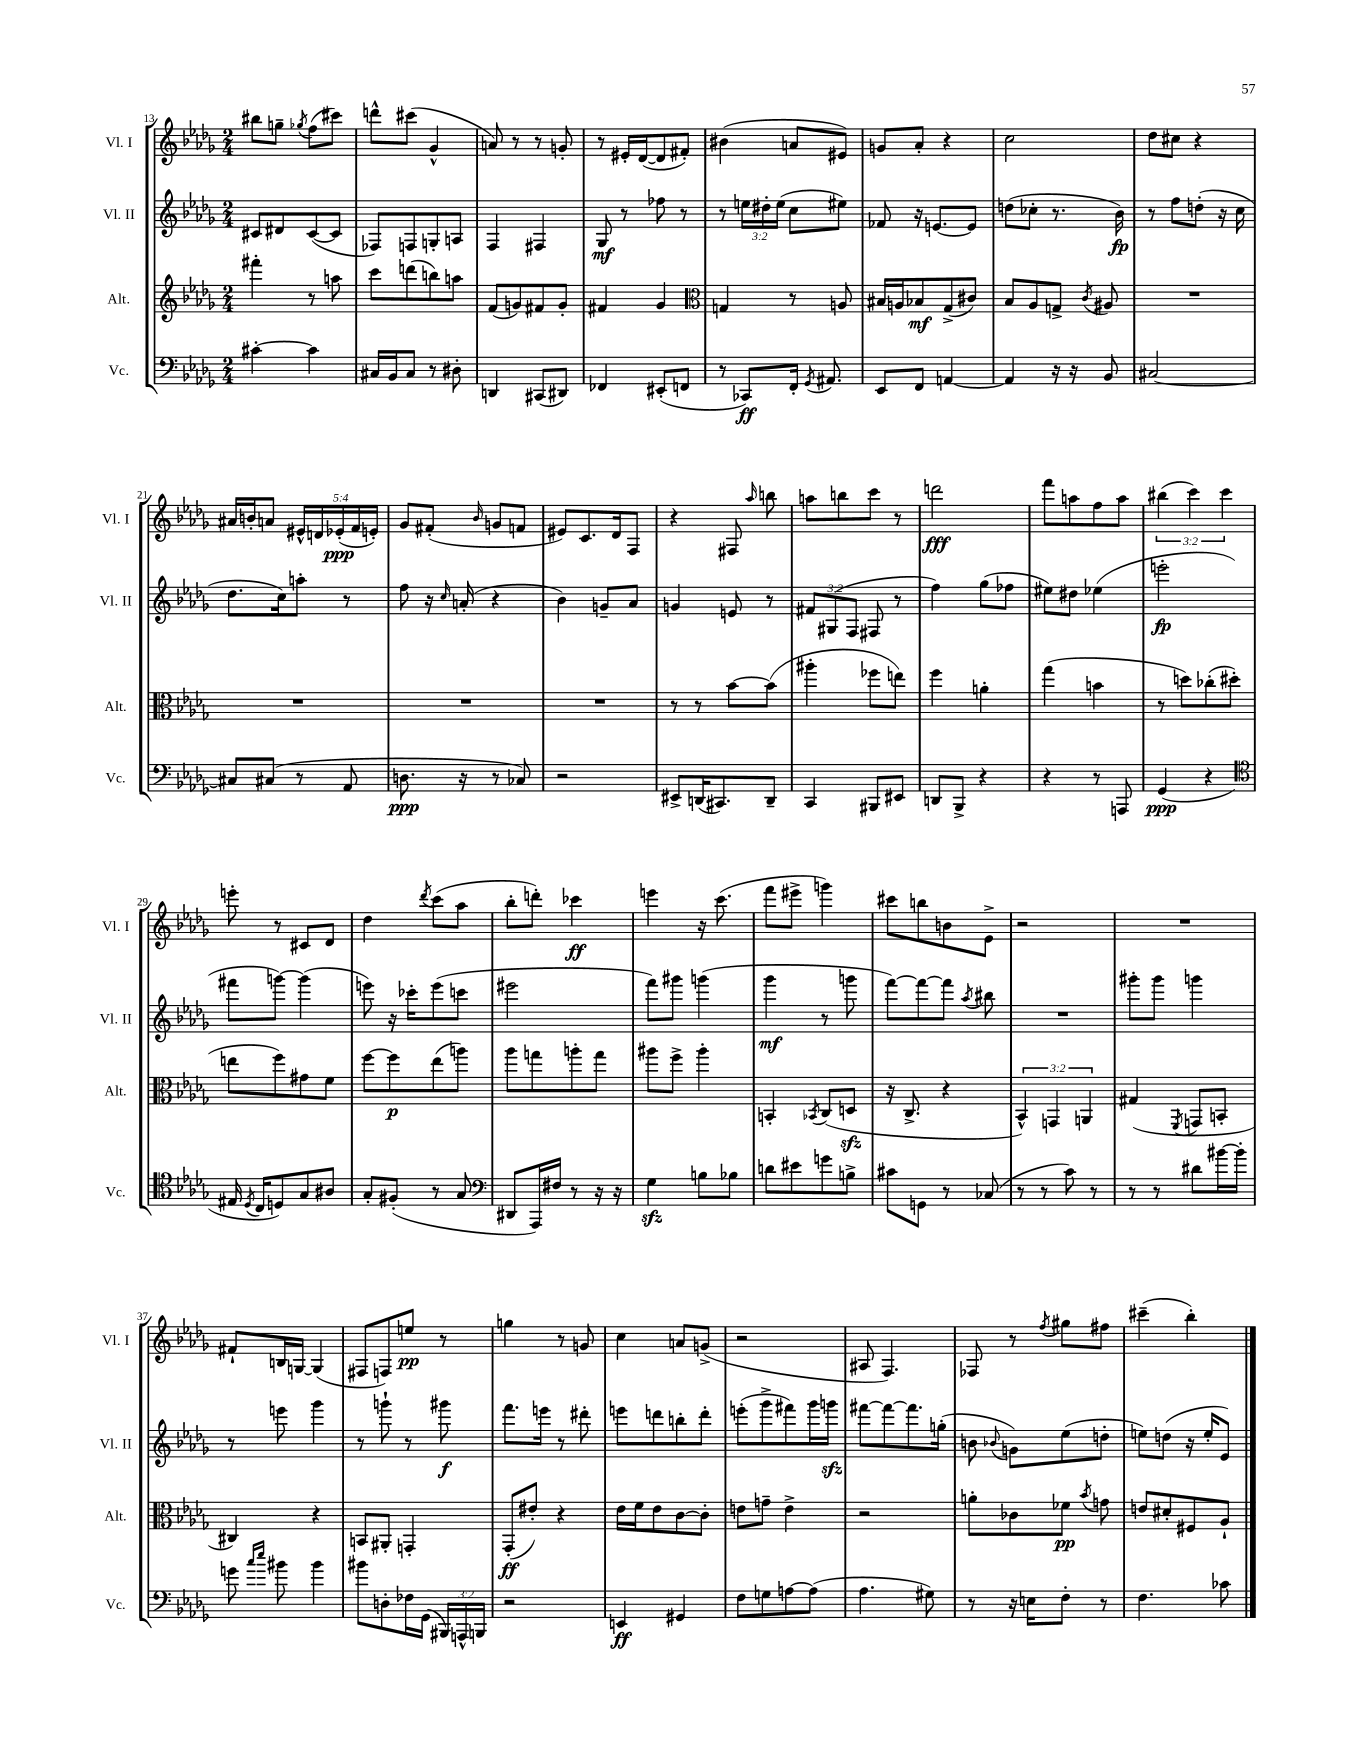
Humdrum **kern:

**kern	**dynam	**kern	**dynam	**kern	**dynam	**kern	**dynam
*part4	*part4	*part3	*part3	*part2	*part2	*part1	*part1
*staff4	*staff4	*staff3	*staff3	*staff2	*staff2	*staff1	*staff1
*I"Vc.	*	*I"Alt.	*	*I"Vl. II	*	*I"Vl. I	*
*I'Vc.	*	*I'Alt.	*	*I'Vl. II	*	*I'Vl. I	*
*clefF4	*	*clefG2	*	*clefG2	*	*clefG2	*
*k[b-e-a-d-g-]	*	*k[b-e-a-d-g-]	*	*k[b-e-a-d-g-]	*	*k[b-e-a-d-g-]	*
*M2/4	*	*M2/4	*	*M2/4	*	*M2/4	*
=13	=13	=13	=13	=13	=13	=13	=13
[4c#X'\	.	4fff#X'\	.	8c#X/L	.	8bb#X\L	.
.	.	.	.	8d#X/	.	8ggn~\J	.
.	.	.	.	.	.	8qgg-X/	.
4c#\]	.	8r	.	([8c#/	.	(8ff\L	.
.	.	8aan\	.	8c#/J]	.	8ccc#X\J)	.
=14	=14	=14	=14	=14	=14	=14	=14
16C#X/LL	.	8ccc\L	.	8F-X/L)	.	8dddn^^\L	.
16BB-/J	.	.	.	.	.	.	.
8C#/J	.	(8dddn\	.	8Fn/	.	(8ccc#X\J	.
8r	.	8bbn\)	.	8Gn'/	.	4g-^^/	.
8D#X'\	.	8aan\J	.	8An/J	.	.	.
=15	=15	=15	=15	=15	=15	=15	=15
4DDn/	.	(8f/L	.	4F/	.	8an/)	.
.	.	8gn/)	.	.	.	8r	.
(8CC#X/L	.	8f#X/	.	4F#X/	.	8r	.
8DD#X/J)	.	8g'/J	.	.	.	8gn'/	.
=16	=16	=16	=16	=16	=16	=16	=16
4FF-X/	.	4f#X/	.	8G-/	mf	8r	.
.	.	.	.	8r	.	16e#X'/LL	.
.	.	.	.	.	.	([16d-/J	.
(8EE#X'/L	.	4g-/	.	8ff-X\	.	8d-/]	.
8FFn/J	.	.	.	8r	.	8f#X'/J)	.
=17	=17	=17	=17	=17	=17	=17	=17
*	*	*clefC3	*	*	*	*	*
8r	.	4Gn/	.	8r	.	(4b#X\	.
8CC-X/L)	ff	.	.	24een\LL	.	.	.
.	.	.	.	24dd#X'\	.	.	.
.	.	.	.	(24ee\JJ	.	.	.
16FF'/Jk	.	8r	.	8cc\L	.	8an/L	.
8qGG-/	.	.	.	.	.	.	.
8.AA#X/	.	.	.	.	.	.	.
.	.	8An/	.	8ee#X\J)	.	8e#X/J)	.
=18	=18	=18	=18	=18	=18	=18	=18
8EE-/L	.	16B#X/LL	.	8f-X/	.	8gn/L	.
.	.	16An/J	.	.	.	.	.
8FF/J	.	8B-X/	mf	16r	.	8a-'/J	.
.	.	.	.	[8.en/L	.	.	.
[4AAn/	.	(8G-^/	.	.	.	4r	.
.	.	8c#X/J)	.	8e/J]	.	.	.
=19	=19	=19	=19	=19	=19	=19	=19
4AA/]	.	8B-/L	.	(8ddn\L	.	2cc\	.
.	.	8A-/	.	8cc-X'\J	.	.	.
16r	.	8Gn^/J	.	8.r	.	.	.
16r	.	.	.	.	.	.	.
.	.	8qc/	.	.	.	.	.
8BB-/	.	8A#X/	.	.	.	.	.
.	.	.	.	16b-\)	fp	.	.
=20	=20	=20	=20	=20	=20	=20	=20
[2C#X/	.	2r	.	8r	.	8dd-\L	.
.	.	.	.	8ff\L	.	8cc#X\J	.
.	.	.	.	(8ddn'\J	.	4r	.
.	.	.	.	16r	.	.	.
.	.	.	.	16cc\	.	.	.
!!LO:LB:g=z
=21	=21	=21	=21	=21	=21	=21	=21
8C#X/L]	.	2r	.	8.dd-\L	.	16a#X/LL	.
.	.	.	.	.	.	16bn'/J	.
(8C#X/J	.	.	.	.	.	8an/J	.
.	.	.	.	16cc\k)	.	.	.
8r	.	.	.	8aan'\J	.	20e#X^^/LL	.
.	.	.	.	.	.	20dn/	.
.	.	.	.	.	.	(20e-X'/	ppp
8AA-/	.	.	.	8r	.	.	.
.	.	.	.	.	.	20f/	.
.	.	.	.	.	.	20en'/JJ)	.
=22	=22	=22	=22	=22	=22	=22	=22
8.Dn\	ppp	2r	.	8ff\	.	8g-/L	.
.	.	.	.	16r	.	(8f#X'/J	.
.	.	.	.	16qqcc/	.	.	.
16r	.	.	.	(16an'/	.	.	.
.	.	.	.	.	.	16qqb-/	.
8r	.	.	.	4r	.	8gn/L	.
8C-X/)	.	.	.	.	.	8fn/J	.
=23	=23	=23	=23	=23	=23	=23	=23
2r	.	2r	.	4b-\)	.	8e#X/L)	.
.	.	.	.	.	.	8.c/	.
.	.	.	.	8gn~/L	.	.	.
.	.	.	.	.	.	16d-/k	.
.	.	.	.	8a-/J	.	8F/J	.
=24	=24	=24	=24	=24	=24	=24	=24
8EE#X^/L	.	8r	.	4gn/	.	4r	.
(16DDn/K	.	8r	.	.	.	.	.
8.CC#X/)	.	.	.	.	.	.	.
.	.	[8b-\L	.	8en/	.	8F#X/	.
.	.	.	.	.	.	16qqaa-/	.
8DD~/J	.	(8b-\J]	.	8r	.	8bbn\	.
=25	=25	=25	=25	=25	=25	=25	=25
4CC/	.	4aa#X'\	.	12f#X/L	.	8aan\L	.
.	.	.	.	(12G#X/	.	.	.
.	.	.	.	.	.	8bbn\	.
.	.	.	.	12F/J	.	.	.
8BBB#X/L	.	8ff-X\L	.	8F#X/	.	8ccc\J	.
8EE#X/J	.	8een\J)	.	8r	.	8r	.
=26	=26	=26	=26	=26	=26	=26	=26
8DDn/L	.	4ff\	.	4ff\)	.	2dddn\	fff
8BBB-^/J	.	.	.	.	.	.	.
4r	.	4an'\	.	(8gg-\L	.	.	.
.	.	.	.	8ff-X\J	.	.	.
=27	=27	=27	=27	=27	=27	=27	=27
4r	.	(4gg-\	.	8ee#X\L)	.	8fff\L	.
.	.	.	.	8dd#X\J	.	8aan\	.
8r	.	4bn\	.	(4ee-X\	.	8ff\	.
8AAAn/	.	.	.	.	.	8aa\J	.
=28	=28	=28	=28	=28	=28	=28	=28
(4GG-/	ppp	8r	.	2eeen'\	fp	(6bb#X\	.
.	.	8ddn\L)	.	.	.	.	.
.	.	.	.	.	.	6ccc\)	.
4r	.	(8cc-X'\	.	.	.	.	.
.	.	.	.	.	.	6ccc\	.
.	.	8dd#X'\J	.	.	.	.	.
!!LO:LB:g=z
=29	=29	=29	=29	=29	=29	=29	=29
*clefC4	*	*	*	*	*	*	*
16E#X/	.	8een\L	.	8fff#X\L	.	8eeen'\	.
8qD-/	.	.	.	.	.	.	.
16C/KL	.	.	.	.	.	.	.
8Dn/)	.	8ff\)	.	[8gggn\J)	.	8r	.
8G-/	.	8g#X\	.	(4ggg\]	.	8c#X/L	.
8A#X/J	.	8f\J	.	.	.	8d-/J	.
=30	=30	=30	=30	=30	=30	=30	=30
8G-'/L	.	[8ff\L	.	8eeen\)	.	4dd-\	.
(8F#X'/J	.	8ff\]	p	16r	.	.	.
.	.	.	.	16ccc-X'\KL	.	.	.
.	.	.	.	.	.	8qddd-/	.
8r	.	(8ee-\	.	(8eee\	.	(8ccc\L	.
8G-/	.	8aan\J)	.	8cccn\J	.	8aa-\J	.
=31	=31	=31	=31	=31	=31	=31	=31
*clefF4	*	*	*	*	*	*	*
8DD#X/L	.	8aa-\L	.	2eee#X\	.	8bb-'\L	.
16AAA-/L)	.	8ggn\	.	.	.	8dddn'\J)	.
16F#X/JJ	.	.	.	.	.	.	.
8r	.	8aan'\	.	.	.	4ccc-X\	ff
16r	.	8gg\J	.	.	.	.	.
16r	.	.	.	.	.	.	.
=32	=32	=32	=32	=32	=32	=32	=32
4G-zz\	.	8aa#X\L	.	8fff\L)	.	4eeen\	.
.	.	8ff^\J	.	8ggg#X\J	.	.	.
8Bn\L	.	4aa#'\	.	(4gggn\	.	16r	.
.	.	.	.	.	.	(8.ccc\	.
8B-X\J	.	.	.	.	.	.	.
=33	=33	=33	=33	=33	=33	=33	=33
8dn\L	.	4BBn'/	.	4ggg-\	mf	8fff\L	.
8e#X\	.	.	.	.	.	8eee#X^\J	.
.	.	8qBB-X/	.	.	.	.	.
8gn\	.	(8C/L	.	8r	.	4gggn\)	.
8Bn^\J	.	8Dnzz/J	.	8gggn\	.	.	.
=34	=34	=34	=34	=34	=34	=34	=34
8c#X\L	.	16r	.	[8fff\L)	.	8ccc#X\L	.
.	.	8.C^/	.	.	.	.	.
8GGn\J	.	.	.	8fff\_	.	8bbn\	.
8r	.	4r	.	8fff\J]	.	8bn\	.
.	.	.	.	8qaa-/	.	.	.
(8C-X/	.	.	.	8bb#X\	.	8e-^\J	.
=35	=35	=35	=35	=35	=35	=35	=35
8r	.	6BB-^^/)	.	2r	.	2r	.
8r	.	.	.	.	.	.	.
.	.	6GGn/	.	.	.	.	.
8c\)	.	.	.	.	.	.	.
.	.	6AAn/	.	.	.	.	.
8r	.	.	.	.	.	.	.
=36	=36	=36	=36	=36	=36	=36	=36
8r	.	(4G#X/	.	8ggg#X'\L	.	2r	.
8r	.	.	.	8ggg#\J	.	.	.
.	.	8qFF/	.	.	.	.	.
8d#X\L	.	8GGn/L	.	4gggn\	.	.	.
[16b#X\L	.	8BBn'/J	.	.	.	.	.
16b#'\JJ]	.	.	.	.	.	.	.
!!LO:LB:g=z
=37	=37	=37	=37	=37	=37	=37	=37
8gn\	.	4C#X/)	.	8r	.	8f#X`/L	.
16qqcc/LL	.	.	.	.	.	.	.
16qqee-/JJ	.	.	.	.	.	.	.
8b#X\	.	.	.	8eeen\	.	16Bn/L	.
.	.	.	.	.	.	[16Gn/JJ	.
4b#\	.	4r	.	4ggg-\	.	(4G/]	.
=38	=38	=38	=38	=38	=38	=38	=38
8b#X\L	.	8BBn/L	.	8r	.	8F#X/L	.
8Dn'\	.	8AA#X'/J	.	8gggn`\	.	8Fn/)	.
16F-X\L	.	4GGn'/	.	8r	.	8een/J	pp
(16GG-\JJ	.	.	.	.	.	.	.
24BBB#X/LL)	.	.	.	8ggg#X\	f	8r	.
24AAAn^^/	.	.	.	.	.	.	.
24BBBn/JJ	.	.	.	.	.	.	.
=39	=39	=39	=39	=39	=39	=39	=39
2r	.	(8GG-'/L	ff	8.fff\L	.	4ggn\	.
.	.	8e#X'/J)	.	.	.	.	.
.	.	.	.	16eeen\Jk	.	.	.
.	.	4r	.	8r	.	8r	.
.	.	.	.	8ddd#X'\	.	8gn/	.
=40	=40	=40	=40	=40	=40	=40	=40
4EEn/	ff	16e-\LL	.	8eeen\L	.	4cc\	.
.	.	16f\J	.	.	.	.	.
.	.	8e-\	.	8dddn\	.	.	.
4GG#X/	.	[8c\	.	8bbn'\	.	8an/L	.
.	.	8c'\J]	.	8ddd'\J	.	(8gn^/J	.
=41	=41	=41	=41	=41	=41	=41	=41
8F\L	.	8en\L	.	(8eeen'\L	.	2r	.
8Gn\	.	8gn~\J	.	8ggg-^\	.	.	.
[8An\	.	4e^\	.	8fff#X\)	.	.	.
(8A\J]	.	.	.	16ggg-\L	.	.	.
.	.	.	.	16gggnzz\JJ	.	.	.
=42	=42	=42	=42	=42	=42	=42	=42
4.A-\	.	2r	.	[8fff#X\L	.	8A#X/	.
.	.	.	.	8fff#\_	.	4.F/)	.
.	.	.	.	8.fff#\]	.	.	.
8G#X\)	.	.	.	.	.	.	.
.	.	.	.	(16ggn'\Jk	.	.	.
=43	=43	=43	=43	=43	=43	=43	=43
8r	.	8an'\L	.	8bn\	.	8F-X/	.
.	.	.	.	8qqb-X/	.	.	.
16r	.	8c-X\	.	8gn\L)	.	8r	.
16En\KL	.	.	.	.	.	.	.
.	.	.	.	.	.	8qff/	.
8F'\J	.	8f-X\J	pp	(8ee-\	.	8gg#X\L	.
.	.	8qb-/	.	.	.	.	.
8r	.	8gn\	.	8ddn'\J	.	8ff#X\J	.
=44	=44	=44	=44	=44	=44	=44	=44
4.F\	.	8en/L	.	8een\L)	.	(4ccc#X~\	.
.	.	8d#X'/	.	(8ddn\J	.	.	.
.	.	8F#X/	.	16r	.	4bb-'\)	.
.	.	.	.	16ee'/KL	.	.	.
8c-X\	.	8A-`/J	.	8e-/J)	.	.	.
==	==	==	==	==	==	==	==
*-	*-	*-	*-	*-	*-	*-	*-
